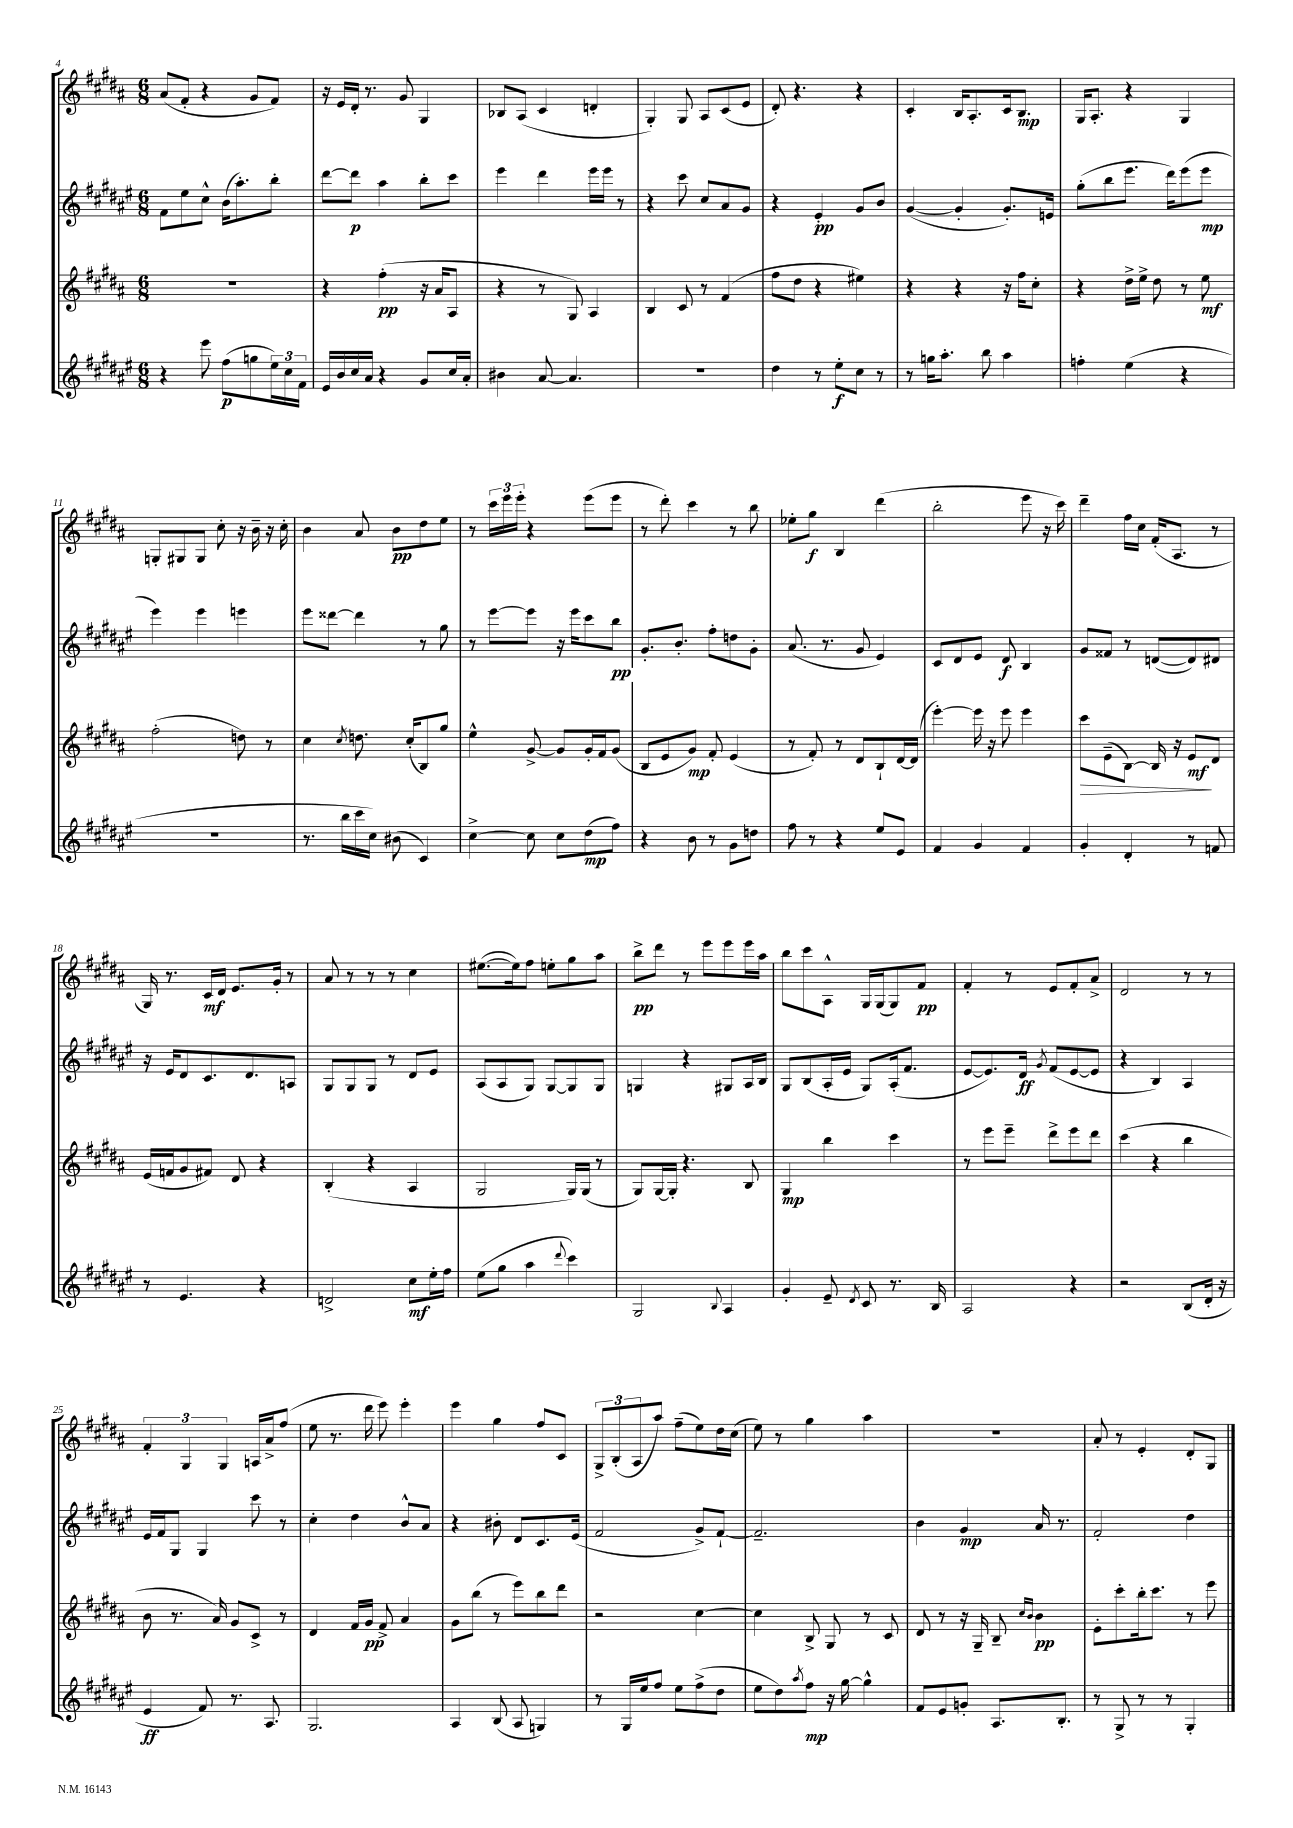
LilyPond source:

<<
\new StaffGroup <<
\new Staff = "s0" {
    \clef treble \key b \major \numericTimeSignature \time 6/8
    ais'8( fis'8-. r4 gis'8 fis'8) |
    r16 e'16 dis'16-. r8. gis'8 gis4 |
    bes8 ais8( cis'4 d'4-. |
    gis4-.) gis8 ais8 cis'8( e'8 |
    dis'8-.) r4. r4 |
    cis'4-. b16 ais8.-. cis'16 b8.\mp |
    gis16 ais8.-. r4 gis4 |
    g8-. gis8 gis8 cis''8-. r16 b'16-- r16 cis''16-. |
    b'4 ais'8 b'8\pp dis''8 e''8 |
    r8 \tuplet 3/2 { cis'''16 e'''16 e'''16-. } r4 e'''8( e'''8 |
    r8 dis'''8-.) cis'''4 r8 b''8 |
    ees''8-. gis''8\f b4 dis'''4( |
    b''2-. e'''8 r16 cis'''16) |
    dis'''4-- fis''16 cis''16 fis'16-.( ais8. r8 |
    gis16) r8. cis'16\mf dis'16 e'8. gis'16-. r8 |
    ais'8 r8 r8 r8 cis''4 |
    eis''8.~( eis''16) fis''8 e''8-. gis''8 ais''8 |
    b''8->\pp dis'''8 r8 e'''8 e'''8 e'''16 ais''16 |
    b''8 cis'''8 ais8-^ gis16 gis16( gis8) fis'8\pp |
    fis'4-. r8 e'8 fis'8-. ais'8-> |
    dis'2 r8 r8 |
    \tuplet 3/2 { fis'4-. gis4 gis4 } a16 ais'16-> fis''8( |
    e''8 r8. dis'''16 e'''8) e'''4-. |
    e'''4 gis''4 fis''8 cis'8 |
    \tuplet 3/2 { gis8-> b8-.( ais8 } ais''8) fis''8--( e''8) dis''16 cis''16( |
    e''8) r8 gis''4 ais''4 |
    R2. |
    ais'8-. r8 e'4-. dis'8-. gis8 \bar "|." |
}
\new Staff = "s1" {
    \clef treble \key fis \major \numericTimeSignature \time 6/8
    fis'8 eis''8 cis''8-^ b'16( ais''8.-.) b''8-. |
    dis'''8~ dis'''8\p ais''4 b''8-. cis'''8 |
    eis'''4 dis'''4 eis'''16 eis'''16 r8 |
    r4 cis'''8 cis''8 ais'8 gis'8 |
    r4 eis'4-.\pp gis'8 b'8 |
    gis'4~( gis'4-. gis'8.-.) e'16 |
    gis''8-.( b''8 eis'''8. dis'''16) eis'''8( eis'''8\mp |
    eis'''4) eis'''4 e'''4 |
    eis'''8 disis'''8~ disis'''4 r8 gis''8 |
    r8 eis'''8~ eis'''8 r16 eis'''16 cis'''8 b''8\pp |
    gis'8.-. b'8.-. fis''8-. d''8 gis'8-. |
    ais'8.( r8. gis'8 eis'4) |
    cis'8 dis'8 eis'8 dis'8\f b4 |
    gis'8 fisis'8 r8 d'8~( d'8) dis'8 |
    r16 eis'16 dis'8 cis'8. dis'8. a8 |
    gis8 gis8 gis8 r8 dis'8 eis'8 |
    ais8( ais8 gis8) gis8~ gis8 gis8 |
    g4 r4 gis8 ais16 b16 |
    gis8 b8( ais16-. eis'16 gis8) ais16-.( fis'8. |
    eis'8~ eis'8.) dis'16\ff \acciaccatura { gis'8 } fis'8( eis'8~ eis'8 |
    r4 b4) ais4 |
    eis'16 fis'16 gis8 gis4 cis'''8 r8 |
    cis''4-. dis''4 b'8-^ ais'8 |
    r4 bis'8-. dis'8 cis'8. eis'16( |
    fis'2 gis'8->) fis'8~-! |
    fis'2.-- |
    b'4 gis'4\mp ais'16 r8. |
    fis'2-. dis''4 \bar "|." |
}
\new Staff = "s2" {
    \clef treble \key b \major \numericTimeSignature \time 6/8
    R2. |
    r4 fis''4-.\pp( r16 ais'16 ais8 |
    r4 r8 gis8) ais4 |
    b4 cis'8 r8 fis'4( |
    fis''8 dis''8 r4 eis''4) |
    r4 r4 r16 fis''16 cis''8-. |
    r4 dis''16-> e''16-> dis''8 r8 e''8\mf |
    fis''2-.( d''8) r8 |
    cis''4 \acciaccatura { cis''8 } d''8. cis''16-.( b8) gis''8 |
    e''4-^ gis'8~-> gis'8 gis'16-. fis'16 gis'8( |
    b8 e'8 gis'8\mp) fis'8-. e'4( |
    r8 fis'8-.) r8 dis'8 b8-! dis'16~ dis'16( |
    e'''4~-.) e'''16 r16 e'''8 e'''4 |
    cis'''8\> e'8--( b8~) b16 r16 e'8\mf\! dis'8 |
    e'16( f'16 gis'8 fis'8) dis'8 r4 |
    b4-.( r4 ais4 |
    gis2 gis16) gis16( r8 |
    gis8) gis16~ gis16-. r4. b8 |
    gis4\mp b''4 cis'''4 |
    r8 e'''8 e'''8-- dis'''8-> e'''8 dis'''8 |
    cis'''4( r4 b''4 |
    b'8 r8. ais'16) gis'8 cis'8-> r8 |
    dis'4 fis'16 gis'16\pp fis'8-> ais'4 |
    gis'8 b''8( r8 e'''8) b''8 dis'''8 |
    r2 cis''4~ |
    cis''4 b8-> gis8 r8 cis'8 |
    dis'8 r8 r16 gis16-- b8-- \grace { cis''16 b'16 } b'4\pp |
    e'8-. cis'''8-. b''16-. cis'''8. r8 e'''8 \bar "|." |
}
\new Staff = "s3" {
    \clef treble \key fis \major \numericTimeSignature \time 6/8
    r4 eis'''8 fis''8\p( g''8 \tuplet 3/2 { eis''16) cis''16 fis'16 } |
    eis'16 b'16 cis''16 ais'16 r4 gis'8 cis''16 ais'16-. |
    bis'4 ais'8~ ais'4. |
    R2. |
    dis''4 r8 eis''8-.\f cis''8 r8 |
    r8 g''16 ais''8.-. b''8 ais''4 |
    f''4-. eis''4( r4 |
    R2. |
    r8. b''16 cis'''16 cis''16) bis'8( cis'4) |
    cis''4~-> cis''8 cis''8 dis''8\mp( fis''8) |
    r4 b'8 r8 gis'8 d''8 |
    fis''8 r8 r4 eis''8 eis'8 |
    fis'4 gis'4 fis'4 |
    gis'4-. dis'4-. r8 f'8 |
    r8 eis'4. r4 |
    d'2-> cis''8\mf eis''16-. fis''16 |
    eis''8( gis''8 ais''4 \appoggiatura { dis'''8 } cis'''4) |
    gis2 \appoggiatura { b8 } ais4 |
    gis'4-. eis'8-- \acciaccatura { dis'8 } cis'8 r8. b16 |
    ais2 r4 |
    r2 b8( dis'16-. r16 |
    eis'4\ff fis'8) r8. ais8. |
    gis2. |
    ais4 b8( ais8 g4) |
    r8 gis16 eis''16 fis''8 eis''8 fis''8->( dis''8 |
    eis''8 dis''8) \acciaccatura { ais''8 } fis''8\mp r16 gis''16~ gis''4-^ |
    fis'8 eis'8 g'8-. ais8. b8.-. |
    r8 gis8-> r8 r8 gis4-. \bar "|." |
}
>>
>>
\layout { \context { \Score currentBarNumber = #4 } }
